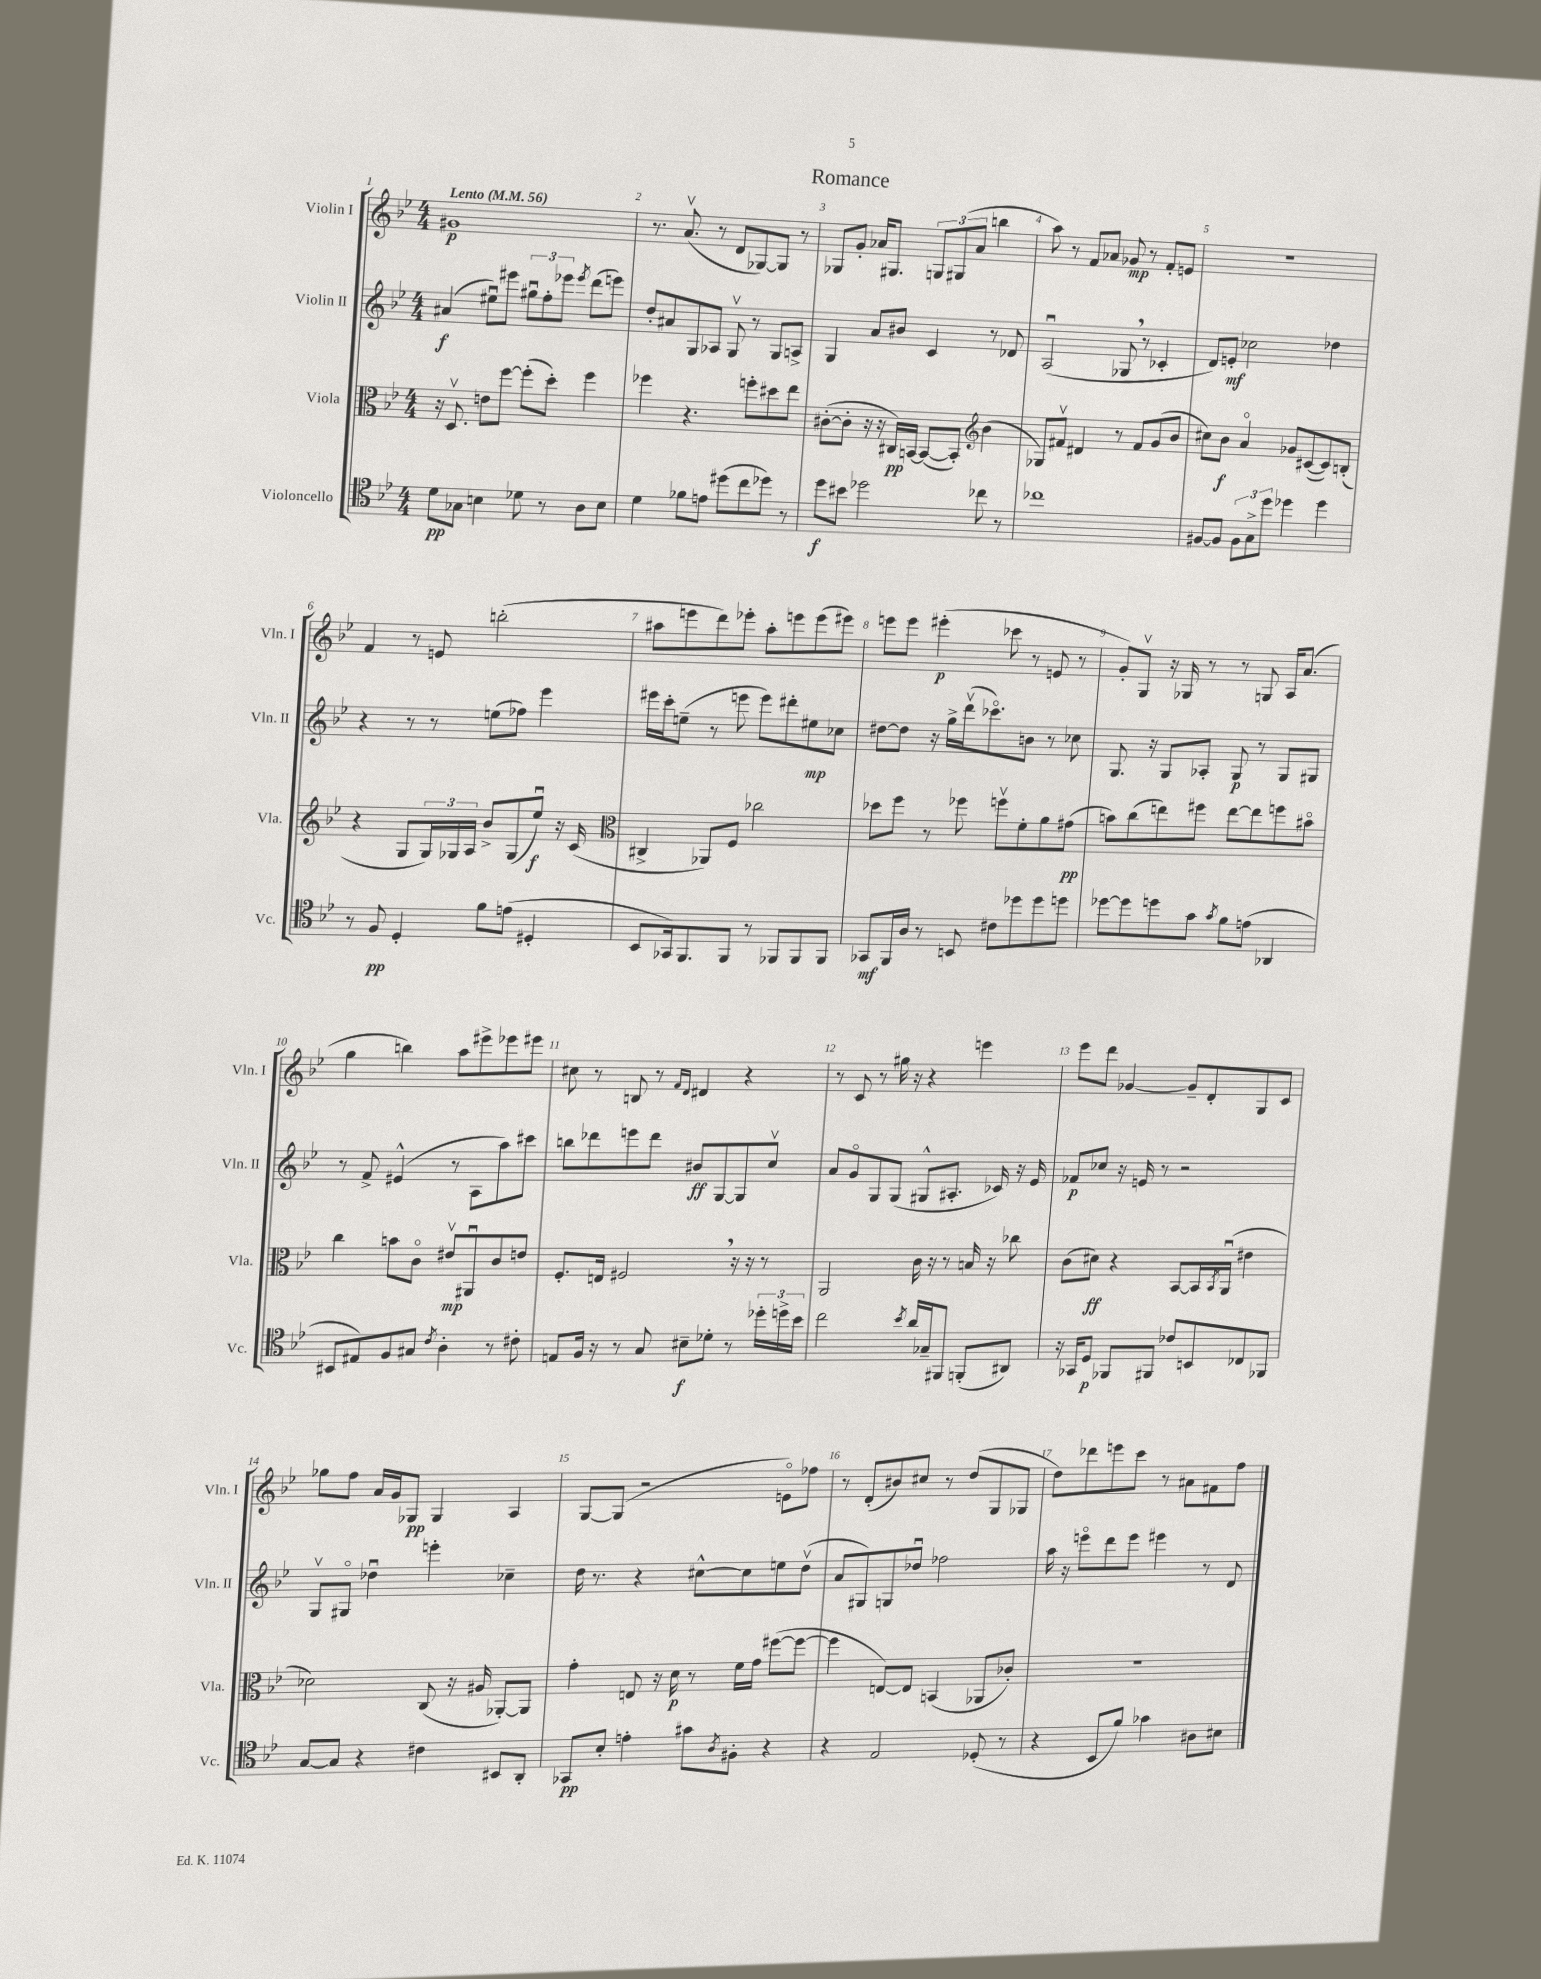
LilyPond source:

\header { title = "Romance" }
<<
\new StaffGroup <<
\new Staff = "s0" \with { instrumentName = "Violin I" shortInstrumentName = "Vln. I" } {
    \clef treble \key bes \major \numericTimeSignature \time 4/4 \tempo "Lento" 4 = 56
    gis'1\p |
    r8. a'8.\upbow( r8 d'8 ges8~) ges8 r8 |
    ges8 g'8-. aes'16 gis8. \tuplet 3/2 { g8 gis8( aes'8 } b''4 |
    a''8) r8 f'8 aes'8 ges'8\mp r8 f'8-. e'8 |
    R1 |
    f'4 r8 e'8 b''2-.( |
    ais''8 e'''8 d'''8) ees'''8-. ais''8-. e'''8 e'''8( eis'''8) |
    e'''8 e'''8 eis'''4-.\p( ces'''8 r8 e'8 r8 |
    g'8-.) g8\upbow r16 ges16 r8 r8 g8 a16 a'8.( |
    g''4 b''4) a''8 eis'''8-> ees'''8 eis'''8 |
    cis''8 r8 b8 r8 \grace { f'16 d'16 } dis'4 r4 |
    r8 c'8 r8 gis''16 r16 r4 e'''4 |
    ees'''8 d'''8 ges'4~ ges'8-- d'8-. g8 c'8 |
    ges''8 f''8 a'16 g'16 ges8\pp ges4 a4 |
    g8~ g8( r2 e'8\flageolet) fes''8 |
    r8 d'8-.( bis'8) cis''8 r8 d''8( g8 ges8 |
    d''8) des'''8 e'''8 c'''8 r8 ais'8 fis'8 f''8 \bar "|." |
}
\new Staff = "s1" \with { instrumentName = "Violin II" shortInstrumentName = "Vln. II" } {
    \clef treble \key bes \major \numericTimeSignature \time 4/4
    ais'4\f( eis''8\downbow) eis'''8 \tuplet 3/2 { gis''8\downbow f''8-. ees'''8 } \acciaccatura { ees'''8 } d'''8( e'''8) |
    d''8-. ais'8 g8 aes8 g8\upbow r8 g8 a8-> |
    g4 a'8 bis'8 c'4 r8 des'8 |
    a2\downbow( ges8 \breathe r8 ces'4-. |
    d'8) e'8-.\mf ces''2 des''4 |
    r4 r8 r8 e''8( fes''8) ees'''4 |
    eis'''16 c'''16-. e''8--( r8 e'''8 e'''8) dis'''8-. eis''8\mp ces''8 |
    dis''8~ dis''8 r16 g''16-> d'''16\upbow( ces'''8.\flageolet) b'8 r8 ces''8 |
    g8. r16 g8 aes8-. g8\p r8 g8 gis8 |
    r8 f'8-> eis'4-^( r8 a8 a''8) cis'''8 |
    b''8 des'''8 e'''8 des'''8 bis'8\ff g8~ g8 c''8\upbow |
    a'8 g'8\flageolet g8 g8( gis8-^ ais8.-. ces'16) r16 ees'16 |
    fes'8\p ces''8 r16 e'16 r8 r2 |
    g8\upbow gis8\flageolet des''4\downbow e'''4-. ces''4-- |
    d''16 r8. r4 cis''8~-^ cis''8 e''8 d''8\upbow( |
    a'8 gis8) g8 des''8\downbow fes''2 |
    a''16 r16 e'''8\flageolet d'''8 e'''8 eis'''4 r8 d'8 \bar "|." |
}
\new Staff = "s2" \with { instrumentName = "Viola" shortInstrumentName = "Vla." } {
    \clef alto \key bes \major \numericTimeSignature \time 4/4
    r16 d8.\upbow e'8 f''8~ f''8-.( d''8-.) f''4 |
    fes''4 r4. f''8-. dis''8 ees''8 |
    cis'8~-.( cis'8-. r16 r16 cis16\pp) b,16~ b,8~( b,8-.) \clef treble bes'4( |
    ges8) fis'8\upbow dis'4 r8 fis'8 g'8( bes'8 |
    cis''8) bes'8\f a'4\flageolet ges'8 cis'8~( cis'8) b8-.( |
    r4 g8 \tuplet 3/2 { g16) ges16 a16 } bes'8-> ges8( ees''8\downbow\f) r16 c'16( |
    \clef alto cis4-> aes,8) f8 ces''2 |
    des''8 f''8 r8 fes''8 f''8\upbow f'8-. a'8 gis'8\pp( |
    b'8) c''8( e''8) fis''8 e''8~ e''8 f''8 bis'8\flageolet |
    c''4 b'8 c'8\flageolet eis'8\upbow\mp ais,8\downbow c'8 e'8 |
    f8.-. e16 fis2 \breathe r16 r16 r8 |
    a,2 c'16 r16 r8 b16 r16 ces''8 |
    c'8( dis'8\ff) r4 bes,8~ bes,16 \acciaccatura { bes,8 } a,16\downbow( eis'4 |
    des'2) c8( r16 ais16 aes,8~-.) aes,8 |
    g'4-. e8 r16 d'16\p r8 f'16 g'16 fis''8~( fis''8~ |
    fis''4 e8~) e8 b,4( aes,8 ces'8-.) |
    R1 \bar "|." |
}
\new Staff = "s3" \with { instrumentName = "Violoncello" shortInstrumentName = "Vc." } {
    \clef tenor \key bes \major \numericTimeSignature \time 4/4
    d'8\pp ges8 b4 des'8 r8 a8 b8 |
    d'4 fes'8 e'8 dis''8( c''8 des''8) r8 |
    d''8\f bis'8 des''2 ces''8 r8 |
    ces''1 |
    fis8~ fis8 \tuplet 3/2 { fis8 g8-> d''8 } des''4 des''4 |
    r8 f8\pp d4-. f'8 e'8( dis4-. |
    bes,8 ges,16) f,8. f,8 r8 fes,8 fes,8 fes,8 |
    ges,8\mf f,16 a16 r8 b,8 cis'8 des''8 des''8 d''8 |
    des''8~ des''8 d''8 g'8 \acciaccatura { g'8 } f'8 e'8( aes,4 |
    bis,8 eis8) f8 gis8 \acciaccatura { c'8 } a4-. r8 cis'8-. |
    e8 f16 r16 r8 g8 bis8--\f des'8-. r8 \tuplet 3/2 { des''16-. d''16-> bes'16 } |
    c''2 \acciaccatura { bes'8 } a'16 ges16-- fis,8 f,8-.( ais,8) |
    r16 ges,16 d8\p fes,8 fis,8 ces'8 b,8 ces8 fes,8 |
    g8~ g8 r4 cis'4 bis,8 a,8-. |
    ges,8\pp bes8-. e'4-. gis'8 \acciaccatura { a8 } fis8-. r4 |
    r4 ees2 des8-.( r8 |
    r4 bes,8 f'8) ges'4 ais8 bis8 \bar "|." |
}
>>
>>
\layout { \context { \Score \override BarNumber.break-visibility = ##(#f #t #t) barNumberVisibility = #all-bar-numbers-visible } }
